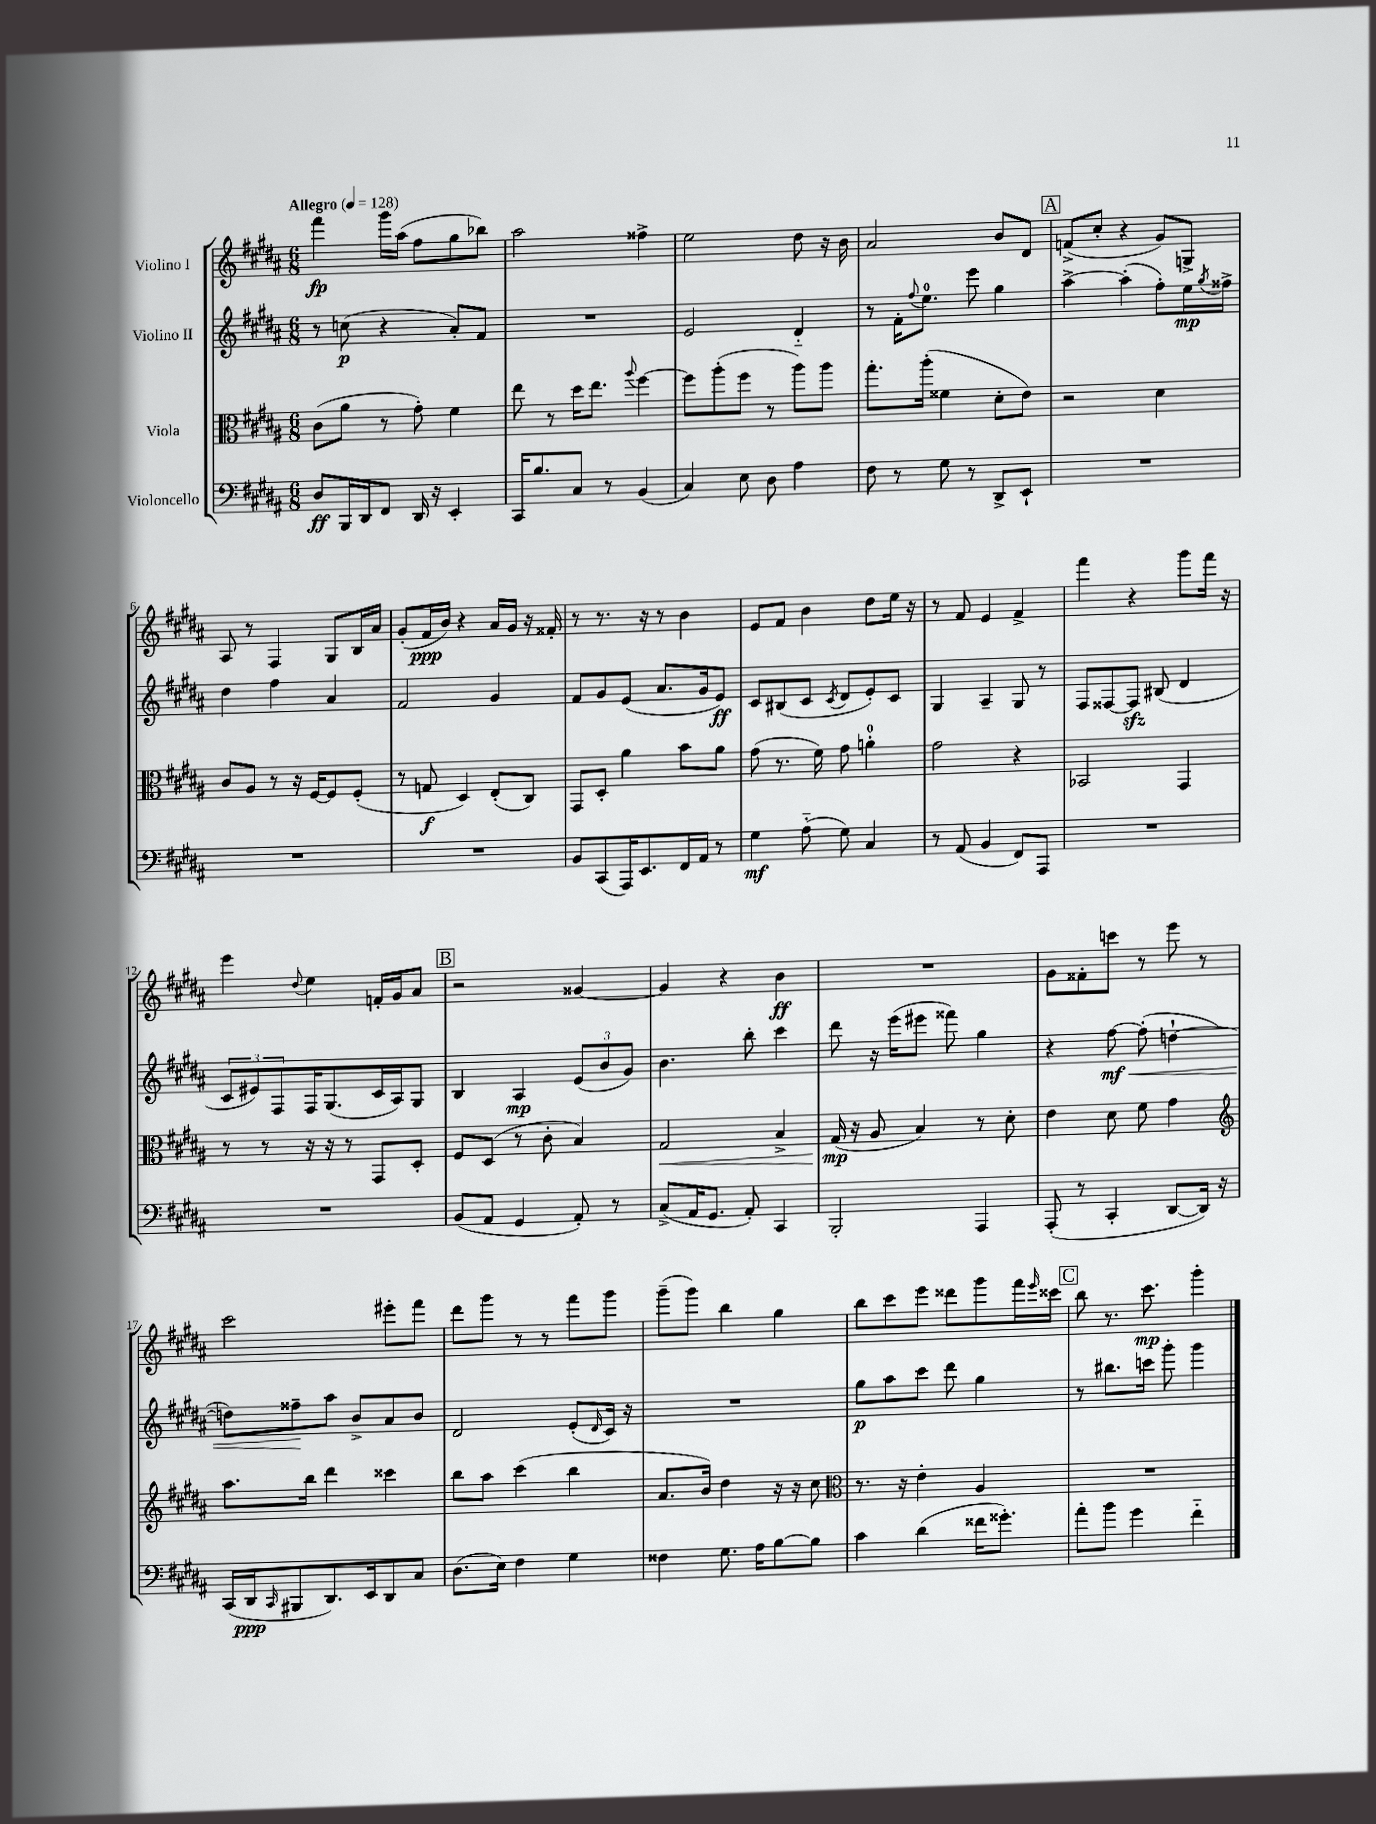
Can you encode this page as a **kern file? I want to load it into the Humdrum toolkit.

**kern	**kern	**kern	**kern
*staff4	*staff3	*staff2	*staff1
*clefF4	*clefC3	*clefG2	*clefG2
*k[f#c#g#d#a#]	*k[f#c#g#d#a#]	*k[f#c#g#d#a#]	*k[f#c#g#d#a#]
*M6/8	*M6/8	*M6/8	*M6/8
*MM128	*MM128	*MM128	*MM128
8D#	(8c#	8r	4fff#
16BBB	8a#	(8cc	.
16DD#	.	.	.
8FF#	8r	4r	16ggg#
.	.	.	(16aa#
16DD#	8g#')	.	8ff#
16r	.	.	.
4EE'	4f#	8a#')	8gg#
.	.	8f#	8bb-)
=	=	=	=
16CC#	8ee	2.r	2aa#
8.B	.	.	.
.	8r	.	.
8C#	16dd#	.	.
.	8.ee	.	.
8r	.	.	.
.	8qqaa#	.	.
(4BB	[4ff#	.	4ff##^
=	=	=	=
4C#)	8ff#]	2e	2ee
.	(8aa#'	.	.
8E	8ff#	.	.
8D#	8r	.	.
4A#	8aa#)	4d#'~	8dd#
.	8aa#	.	16r
.	.	.	16b
=	=	=	=
8F#	8.gg#'	8r	2a#
8r	.	16f#'	.
.	.	8qqff#	.
.	(16aa#'	8.ee	.
8G#	4f##	.	.
8r	.	8eee	.
8DD#^	8d#'	4gg#	8b
8EE`	8e)	.	8d#
=	=	=	=
2.r	2r	[4aa#^	(8f^
.	.	.	8cc#'
.	.	(4aa#']	4r
.	4d#	8ff#')	8g#)
.	.	16ee	8G^
.	.	8qgg#	.
.	.	16ff##^	.
=	=	=	=
2.r	8c#	4dd#	8A#
.	8A#	.	8r
.	8r	4ff#	4F#
.	16r	.	.
.	[16F#	.	.
.	8F#]	4a#	8G#
.	(8F#'	.	16B
.	.	.	16a#
=	=	=	=
2.r	8r	2f#	(8g#'
.	8G	.	16f#
.	.	.	16b)
.	4D#)	.	4r
.	(8E'	4g#	16a#
.	.	.	16g#
.	8C#)	.	16r
.	.	.	16f##'
=	=	=	=
8BB	8GG#	8f#	8r
(8CC#	8D#'	8g#	8.r
16AAA#)	4a#	(8e	.
8.EE	.	.	16r
.	.	8.a#	8r
16FF#	8b	.	4b
16AA#	.	16g#	.
8r	8a#	8e)	.
=	=	=	=
4G#	(8g#	8c#	8e
.	8.r	(8B#	8f#
(8A#'~	.	8c#	4b
.	16f#)	.	.
.	.	8qc#	.
8G#)	8g#	8d#	.
4C#	4a'	8e')	8dd#
.	.	8c#	16ee
.	.	.	16r
=	=	=	=
8r	2g#	4G#	8r
(8AA#	.	.	8f#
4BB	.	4A#~	4e
8FF#)	4r	8G#	4f#^
8AAA#	.	8r	.
=	=	=	=
2.r	2BB-	8F#	4fff#
.	.	[8F##	.
.	.	8F##]	4r
.	.	(8B#	.
.	4GG#	4d#	8ggg#
.	.	.	16fff#
.	.	.	16r
=	=	=	=
2.r	8r	12c#	4eee
.	.	12e#)	.
.	8r	.	.
.	.	12F#	.
.	.	.	8qqdd#
.	16r	16F#	4ee
.	16r	(8.G#	.
.	8r	.	.
.	8GG#	16c#	16f'
.	.	16A#)	16g#
.	8D#'	8G#	8a#
=	=	=	=
(8BB	8F#	4B	2r
8AA#	(8D#	.	.
4GG#	8r	4A#	.
.	8c#'	.	.
8AA#')	4B)	(12e	[4g##
.	.	12b	.
8r	.	.	.
.	.	12g#)	.
=	=	=	=
(8C#^	2G#	4.b	4g##]
16AA#	.	.	.
8.GG#	.	.	.
.	.	.	4r
8AA#')	.	8bb'	.
4CC#	4B^	4ccc#	4b
=	=	=	=
2BBB'	(16G#	8ddd#	2.r
.	16r	.	.
.	8A#	16r	.
.	.	(16eee	.
.	4B)	8eee#	.
.	.	8fff##)	.
4AAA#	8r	4gg#	.
.	8d#'	.	.
=	=	=	=
(8AAA#'	4e	4r	8g#
8r	.	.	8f##'
4CC#'	8d#	[8ff#	8ccc
.	8f#	(8ff#']	8r
[8DD#	4g#	[4dd`	8eee
16DD#])	.	.	8r
16r	.	.	.
=	=	=	=
*	*clefG2	*	*
(16CC#	8.aa#	8dd])	2ccc#
16DD#	.	.	.
16qqCC#	.	.	.
8BBB#	.	8ff##~	.
.	16bb	.	.
8.DD#)	4ddd#	8aa#	.
.	.	8b^	.
16EE	.	.	.
8DD#	4ccc##	8a#	8eee#'
8C#	.	8b	8fff#
=	=	=	=
(8.D#	8bb	2d#	8ddd#
.	8aa#	.	8ggg#
16E)	.	.	.
4F#	(4ccc#	.	8r
.	.	.	8r
4G#	4bb	(8e'	8fff#
.	.	16qqd#	.
.	.	16c#)	8ggg#
.	.	16r	.
=	=	=	=
4F##	8.a#	2.r	(8ggg#~
.	.	.	8ggg#)
.	16b)	.	.
8.G#	4dd#	.	4bb
16A#	.	.	.
[8B	16r	.	4gg#
.	16r	.	.
8B]	8cc#	.	.
=	=	=	=
*	*clefC3	*	*
4c#	8.r	8gg#	8bb
.	.	8aa#	8ccc#
.	16r	.	.
(4d#	4e'	8ccc#	8eee
.	.	8ddd#	8ddd##
16f##	4A#	4gg#	8ggg#
8.g##')	.	.	.
.	.	.	16fff#
.	.	.	16qqeee
.	.	.	16ccc##
=	=	=	=
8a#'	2.r	8r	8bb
8b	.	8.bb#	8.r
4g#	.	.	.
.	.	16ccc	8.ccc#
.	.	8ggg#'	.
4f#'~	.	4ggg#	4ggg#'
==	==	==	==
*-	*-	*-	*-
